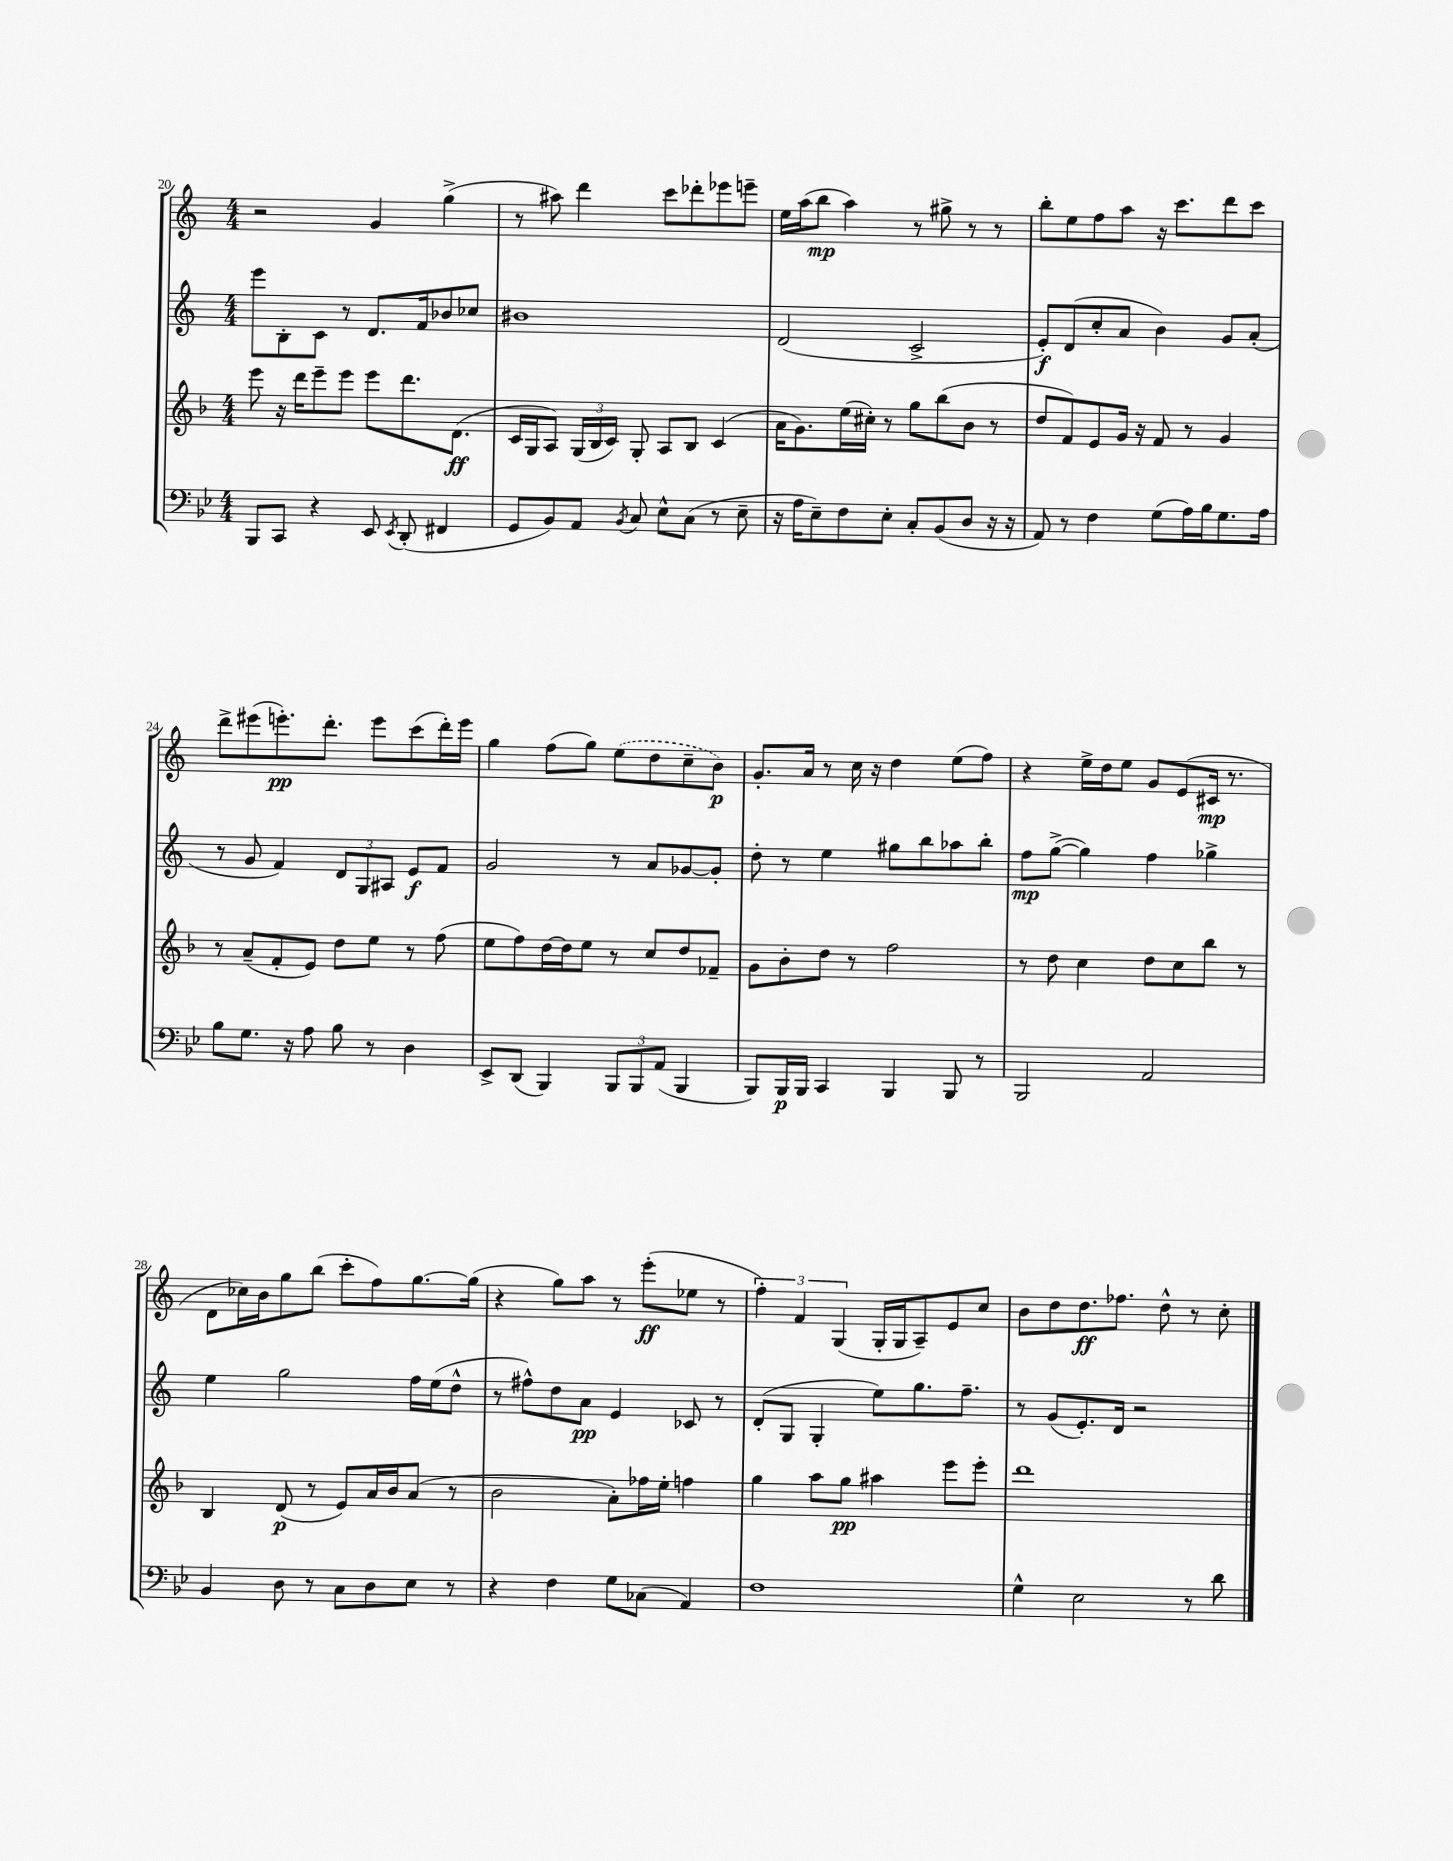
<<
\new StaffGroup <<
\new Staff = "s0" {
    \clef treble \key c \major \numericTimeSignature \time 4/4
    \autoBeamOff r2 g'4 g''4->( |
    r8 ais''8) d'''4 c'''8[ des'''8-. ees'''8 e'''8]-- |
    e''16[ a''16( b''8]\mp a''4) r8 gis''8-> r8 r8 |
    b''8[-. e''8 f''8 a''8] r16 c'''8.[ d'''8 c'''8] |
    d'''8[-> eis'''8( e'''8.-.\pp) d'''8.]-. e'''8[ c'''8( d'''16-.) e'''16] |
    g''4 f''8[( g''8]) \once \slurDashed e''8[( d''8 c''8-- b'8]\p) |
    g'8.[-. a'16] r8 c''16 r16 d''4 e''8[( f''8]) |
    r4 e''16[-> d''16 e''8] g'8[ e'8( cis'16]\mp r8. |
    d'8[ ces''16) b'16 g''8 b''8]( c'''8[-. f''8) g''8.~ g''16]( |
    r4 g''8[) a''8] r8 e'''8[-.\ff( ees''8] r8 |
    \tuplet 3/2 { f''4-.) f'4 g4( } g16[-. g16 a8--) e'8 c''8] |
    b'8[ d''8 d''8.\ff fes''8.] d''8-^ r8 c''8-. \bar "|." |
}
\new Staff = "s1" {
    \clef treble \key c \major \numericTimeSignature \time 4/4
    \autoBeamOff e'''8[ b8-. c'8] r8 d'8.[ f'16 bes'8 ces''8] |
    bis'1 |
    d'2( c'2-> |
    e'8[-.\f) d'8( c''8-. a'8] b'4) g'8[ a'8]-.( |
    r8 g'8 f'4) \tuplet 3/2 { d'8[ g8 ais8] } e'8[\f f'8] |
    g'2 r8 a'8[ ges'8~ ges'8]-. |
    d''8-. r8 e''4 gis''8[ b''8 aes''8 b''8]-. |
    f''8[\mp g''8]~->( g''4) f''4 ges''4-> |
    e''4 g''2 f''16[ e''16( d''8]-^ |
    r8 fis''8[-^) d''8 a'8]\pp e'4 ces'8 r8 |
    d'8[-.( g8] g4-. e''8[) g''8. f''8.]-- |
    r8 g'8[( e'8.-.) d'16] r2 \bar "|." |
}
\new Staff = "s2" {
    \clef treble \key f \major \numericTimeSignature \time 4/4
    \autoBeamOff e'''8 r16 d'''16[ e'''8-- e'''8] e'''8[ d'''8. d'8.]\ff( |
    c'16[ g16 a8]) \tuplet 3/2 { g16[( bes16 c'16]) } g8-. a8[ bes8] c'4( |
    a'16[ g'8.) e''16( cis''16]-.) r8 g''8[ bes''8( bes'8] r8 |
    d''8[ f'8) e'8 g'16] r16 f'8 r8 g'4 |
    r8 a'8[--( f'8-. e'8]) d''8[ e''8] r8 f''8( |
    e''8[ f''8) d''16~ d''16 e''8] r8 c''8[ d''8 fes'8]-- |
    g'8[ bes'8-. d''8] r8 f''2 |
    r8 d''8 c''4 d''8[ c''8 bes''8] r8 |
    bes4 d'8\p( r8 e'8[) a'16 bes'16 a'8]( r8 |
    bes'2 a'8[-.) fes''16 e''16]-. f''4 |
    g''4 a''8[ g''8]\pp ais''4 e'''8[ e'''8]-. |
    d'''1 \bar "|." |
}
\new Staff = "s3" {
    \clef bass \key bes \major \numericTimeSignature \time 4/4
    \autoBeamOff bes,,8[ c,8] r4 ees,8 \acciaccatura { ees,8 } d,8-.( fis,4 |
    g,8[ bes,8) a,8] \acciaccatura { bes,8 } c8 ees8[-^ c8]( r8 ees8-- |
    r16 a16[ ees8--) f8 ees8]-. c8[-. bes,8( d8] r16 r16 |
    a,8) r8 f4 g8[( a16) bes16 g8. a16] |
    bes8[ g8.] r16 a8 bes8 r8 d4 |
    ees,8[-> d,8]( bes,,4) \tuplet 3/2 { bes,,8[ bes,,8 a,8]( } bes,,4 |
    bes,,8[) bes,,16\p bes,,16] c,4 bes,,4 bes,,8 r8 |
    bes,,2 a,2 |
    bes,4 d8 r8 c8[ d8 ees8] r8 |
    r4 f4 g8[ ces8]( a,4) |
    f1 |
    g4-^ ees2 r8 d'8 \bar "|." |
}
>>
>>
\layout { \context { \Score currentBarNumber = #20 } }
